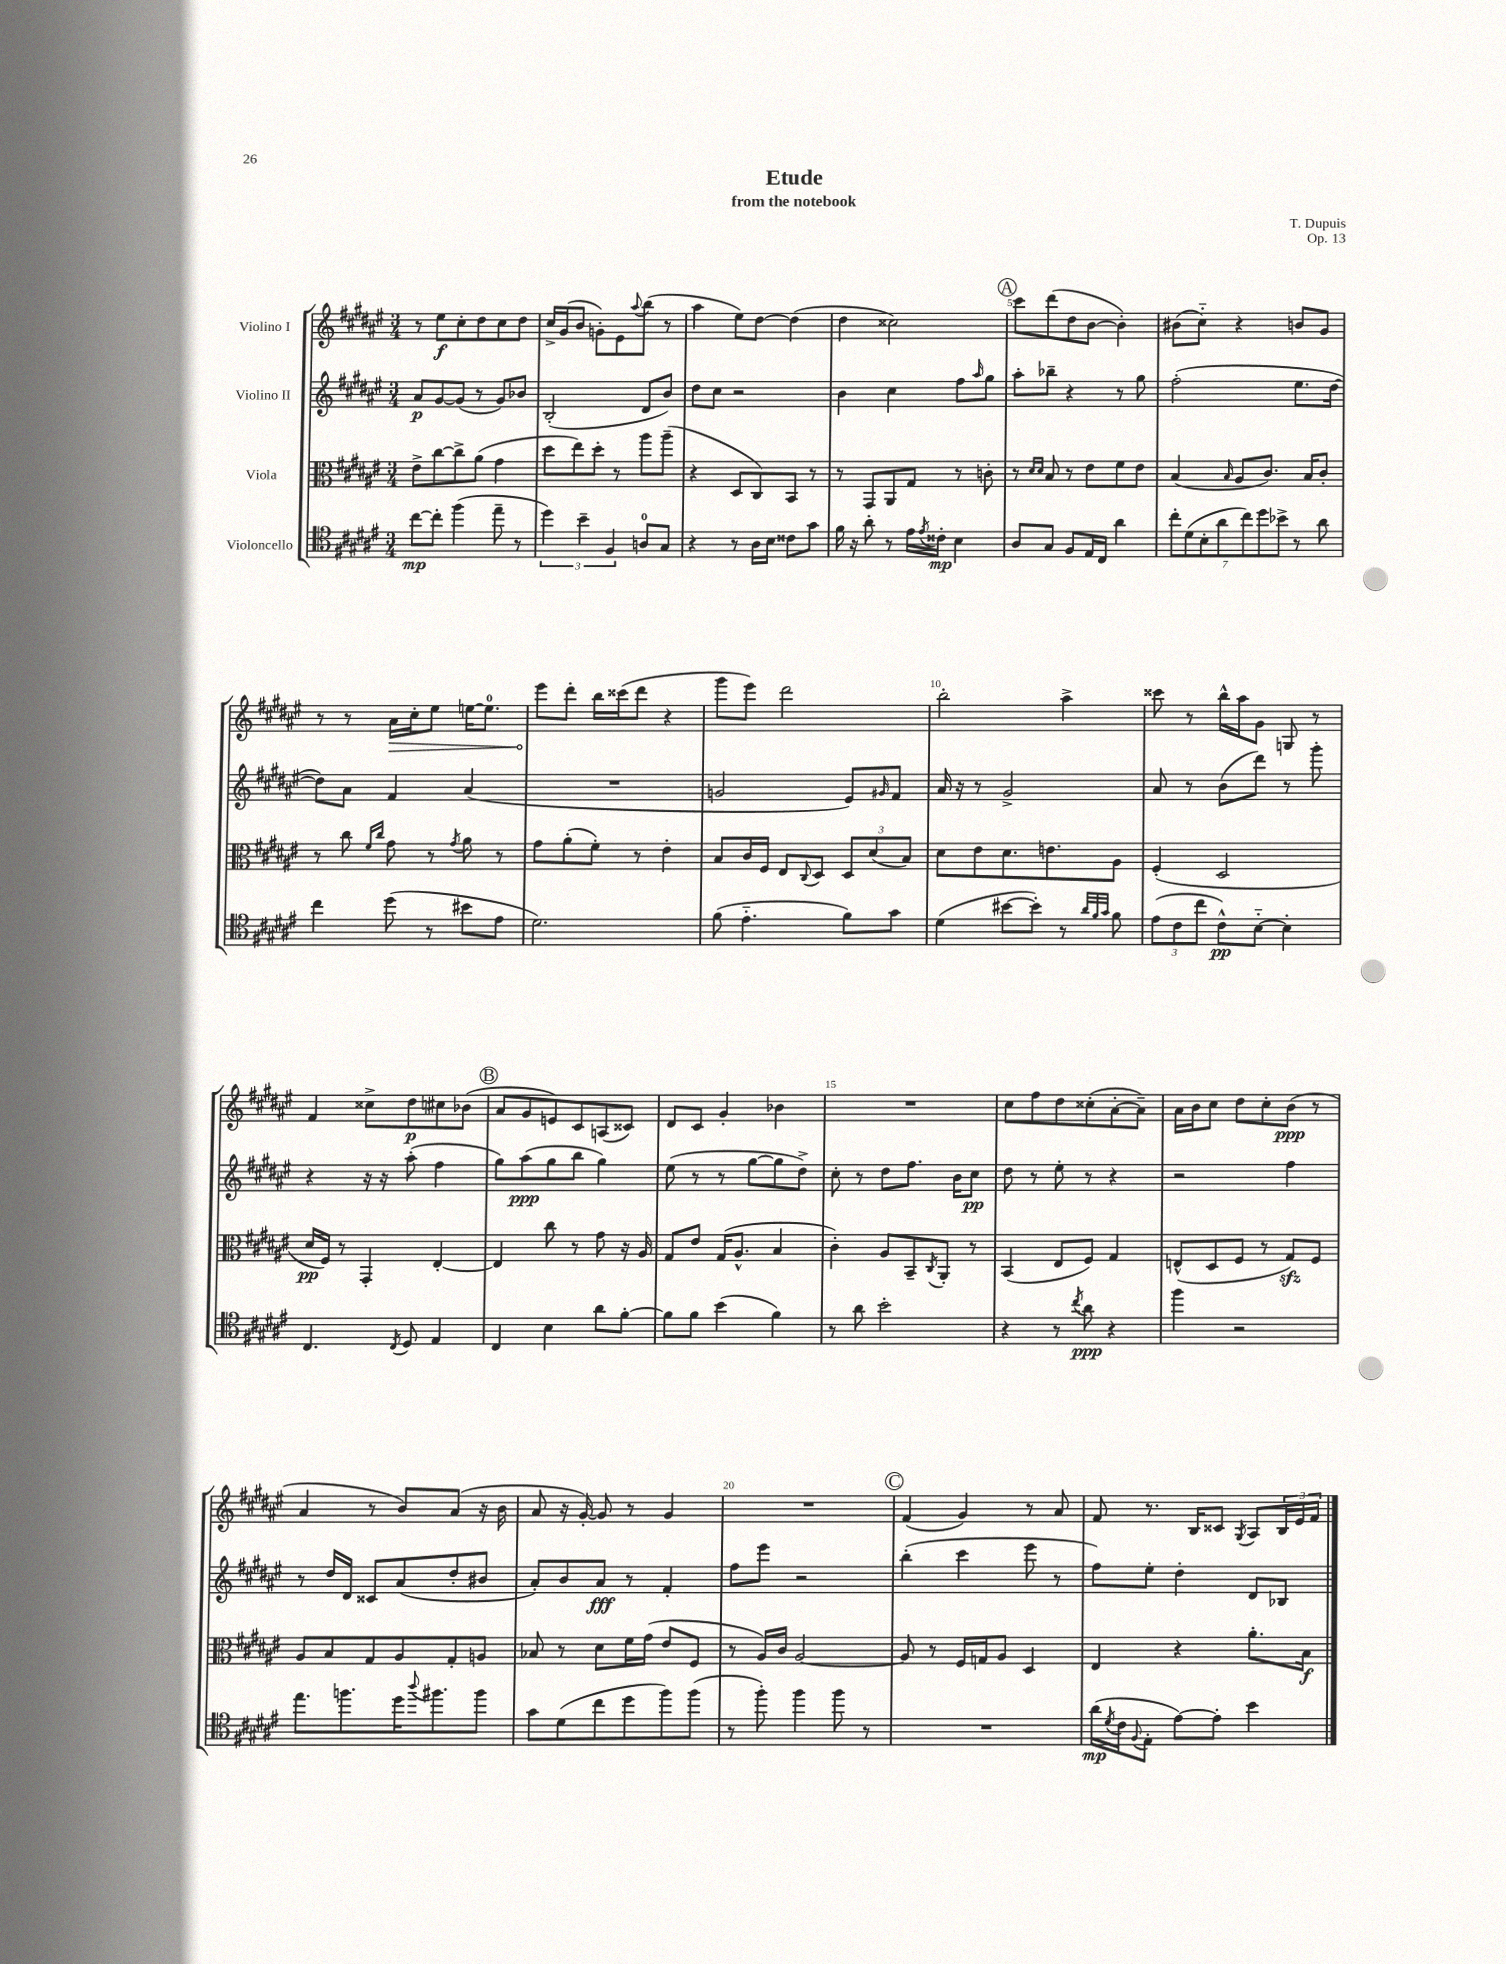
\header { title = "Etude" composer = "T. Dupuis" subtitle = "from the notebook" opus = "Op. 13" }
<<
\new StaffGroup <<
\new Staff = "s0" \with { instrumentName = "Violino I" } {
    \clef treble \key fis \major \numericTimeSignature \time 3/4
    r8 eis''8\f cis''8-. dis''8 cis''8 dis''8 |
    cis''16-> gis'16( b'8 g'8-.) eis'8 \appoggiatura { ais''8 } b''8( r8 |
    ais''4 eis''8) dis''8~ dis''4( |
    dis''4 cisis''2) |
    \mark \markup { \circle "A" } cis'''8 dis'''8( dis''8 b'8~ b'4-.) |
    bis'8( cis''8-_) r4 b'8 gis'8 |
    r8 r8 \once \override Hairpin.circled-tip = ##t ais'16\> cis''16-. eis''8 e''16~ e''8.-0 |
    eis'''8\! dis'''8-. b''16 cisis'''16( dis'''8 r4 |
    gis'''8 eis'''8) dis'''2 |
    b''2-. ais''4-> |
    cisis'''8 r8 b''16-^ ais''16 gis'8 g8 r8 |
    fis'4 cisis''8-> dis''8\p cis''8 bes'8( |
    \mark \markup { \circle "B" } ais'8 gis'8 e'8) cis'8 a8( cisis'8) |
    dis'8 cis'8 gis'4-. bes'4 |
    R2. |
    cis''8 fis''8 dis''8 cisis''8-.( ais'8~-. ais'8--) |
    ais'16 b'16 cis''8 dis''8 cis''8-. b'8\ppp( r8 |
    ais'4 r8 b'8) ais'8( r16 b'16 |
    ais'8 r16 gis'16~-.) gis'8 r8 gis'4 |
    R2. |
    \mark \markup { \circle "C" } fis'4( gis'4) r8 ais'8 |
    fis'8 r8. b16 cisis'8 \acciaccatura { gis8 } ais8 \tuplet 3/2 { b16 eis'16 fis'16 } \bar "|." |
}
\new Staff = "s1" \with { instrumentName = "Violino II" } {
    \clef treble \key fis \major \numericTimeSignature \time 3/4
    ais'8\p gis'8~ gis'8( r8 gis'8) bes'8 |
    b2-.( dis'8 b'8) |
    dis''8 cis''8 r2 |
    b'4 cis''4 fis''8 \grace { ais''16 } gis''8 |
    \mark \markup { \circle "A" } ais''8-. bes''8-- r4 r8 gis''8 |
    fis''2-.( eis''8. dis''16~ |
    dis''8) ais'8 fis'4 ais'4( |
    R2. |
    g'2 eis'8) \grace { gis'16 } fis'8 |
    ais'16 r16 r8 gis'2-> |
    ais'8 r8 b'8( dis'''8) r8 gis'''8-. |
    r4 r16 r16 ais''8-.( fis''4 |
    \mark \markup { \circle "B" } gis''8) ais''8\ppp( gis''8 b''8 gis''4) |
    eis''8( r8 r8 gis''8~ gis''8 dis''8->) |
    cis''8-. r8 dis''8 fis''8. b'16 cis''8\pp |
    dis''8 r8 eis''8-. r8 r4 |
    r2 fis''4 |
    r8 dis''16 dis'16 cisis'8 ais'8( dis''8-. bis'8 |
    ais'8-.) b'8 ais'8\fff r8 fis'4-. |
    fis''8 eis'''8 r2 |
    \mark \markup { \circle "C" } b''4-.( cis'''4 eis'''8 r8 |
    fis''8) eis''8-. dis''4-. dis'8 bes8 \bar "|." |
}
\new Staff = "s2" \with { instrumentName = "Viola" } {
    \clef alto \key fis \major \numericTimeSignature \time 3/4
    eis'8-> cis''8~ cis''8-> ais'8( gis'4 |
    dis''8 eis''8) dis''8-. r8 ais''8 ais''8--( |
    r4 dis8 cis8) b,8 r8 |
    r8 gis,8 ais,8 gis8 r8 c'8-. |
    \mark \markup { \circle "A" } r8 \grace { dis'16 dis'16 } b8 r8 eis'8 fis'8 eis'8 |
    b4( \grace { b16 } ais8 cis'8.) b16 cis'8-. |
    r8 cis''8 \grace { fis'16 cis''16 } gis'8 r8 \acciaccatura { gis'8 } ais'8 r8 |
    gis'8 ais'8-.( fis'8-.) r8 eis'4-. |
    b8 cis'16 fis16 eis8 \appoggiatura { cis8 } dis8 \tuplet 3/2 { dis8 dis'8( b8) } |
    dis'8 eis'8 dis'8. e'8. ais8 |
    fis4-.( dis2 |
    dis'16\pp fis16) r8 gis,4-. eis4~-. |
    \mark \markup { \circle "B" } eis4 cis''8 r8 gis'8 r16 ais16 |
    gis8 eis'8 gis16( ais8.-^ b4 |
    cis'4-.) ais8 b,8-- \acciaccatura { cis8 } ais,8-. r8 |
    b,4( eis8 fis8) gis4 |
    e8-^( dis8 fis8 r8 gis8\sfz) fis8 |
    ais8 b8 gis8 ais8 gis8-. a8 |
    bes8 r8 dis'8 fis'16 gis'16( eis'8 fis8 |
    r8 ais16) cis'16 ais2~ |
    \mark \markup { \circle "C" } ais8 r8 fis16 g16 ais8 dis4 |
    eis4 r4 ais'8.-. b16\f \bar "|." |
}
\new Staff = "s3" \with { instrumentName = "Violoncello" } {
    \clef tenor \key fis \major \numericTimeSignature \time 3/4
    cis''8~\mp cis''8-. fis''4( eis''8-- r8 |
    \tuplet 3/2 { dis''4) b'4-- fis4 } a8-0 gis8 |
    r4 r8 ais16 b16 cisis'8 gis'8 |
    fis'16 r16 ais'8-. r8 eis'16 \acciaccatura { eis'8 } cisis'16-.\mp b4 |
    \mark \markup { \circle "A" } ais8 gis8 fis8 eis16 cis16 ais'4 |
    \tuplet 7/4 { cis''8-. dis'8( b8-. ais'8 cis''8) dis''8 bes'8-> } r8 ais'8 |
    cis''4 dis''8( r8 bis'8 eis'8 |
    dis'2.) |
    fis'8( eis'4.-_ fis'8) gis'8 |
    dis'4( bis'8~ bis'8-.) r8 \grace { ais'32 fis'32 gis'32 } fis'8 |
    \tuplet 3/2 { eis'8( cis'8 cis''8 } cis'8-^\pp) b8~-_ b4-. |
    cis4. \acciaccatura { cis8 } dis8 eis4 |
    \mark \markup { \circle "B" } cis4 b4 ais'8 fis'8~-. |
    fis'8 fis'8 b'4( fis'4) |
    r8 ais'8 b'2-. |
    r4 r8 \acciaccatura { cis''8 } ais'8\ppp r4 |
    fis''4 r2 |
    eis''8. f''8. dis''16 \appoggiatura { ais''8 } fis''8. fis''8 |
    gis'8 dis'8( cis''8 dis''8 fis''8) fis''8( |
    r8 fis''8-.) fis''4 fis''8 r8 |
    \mark \markup { \circle "C" } R2. |
    ais'16\mp( \acciaccatura { dis'8 } cis'16 \appoggiatura { fis8 } eis8-. eis'8~) eis'8-. b'4 \bar "|." |
}
>>
>>
\layout { \context { \Score \override BarNumber.break-visibility = ##(#f #t #t) barNumberVisibility = #(every-nth-bar-number-visible 5) } }
